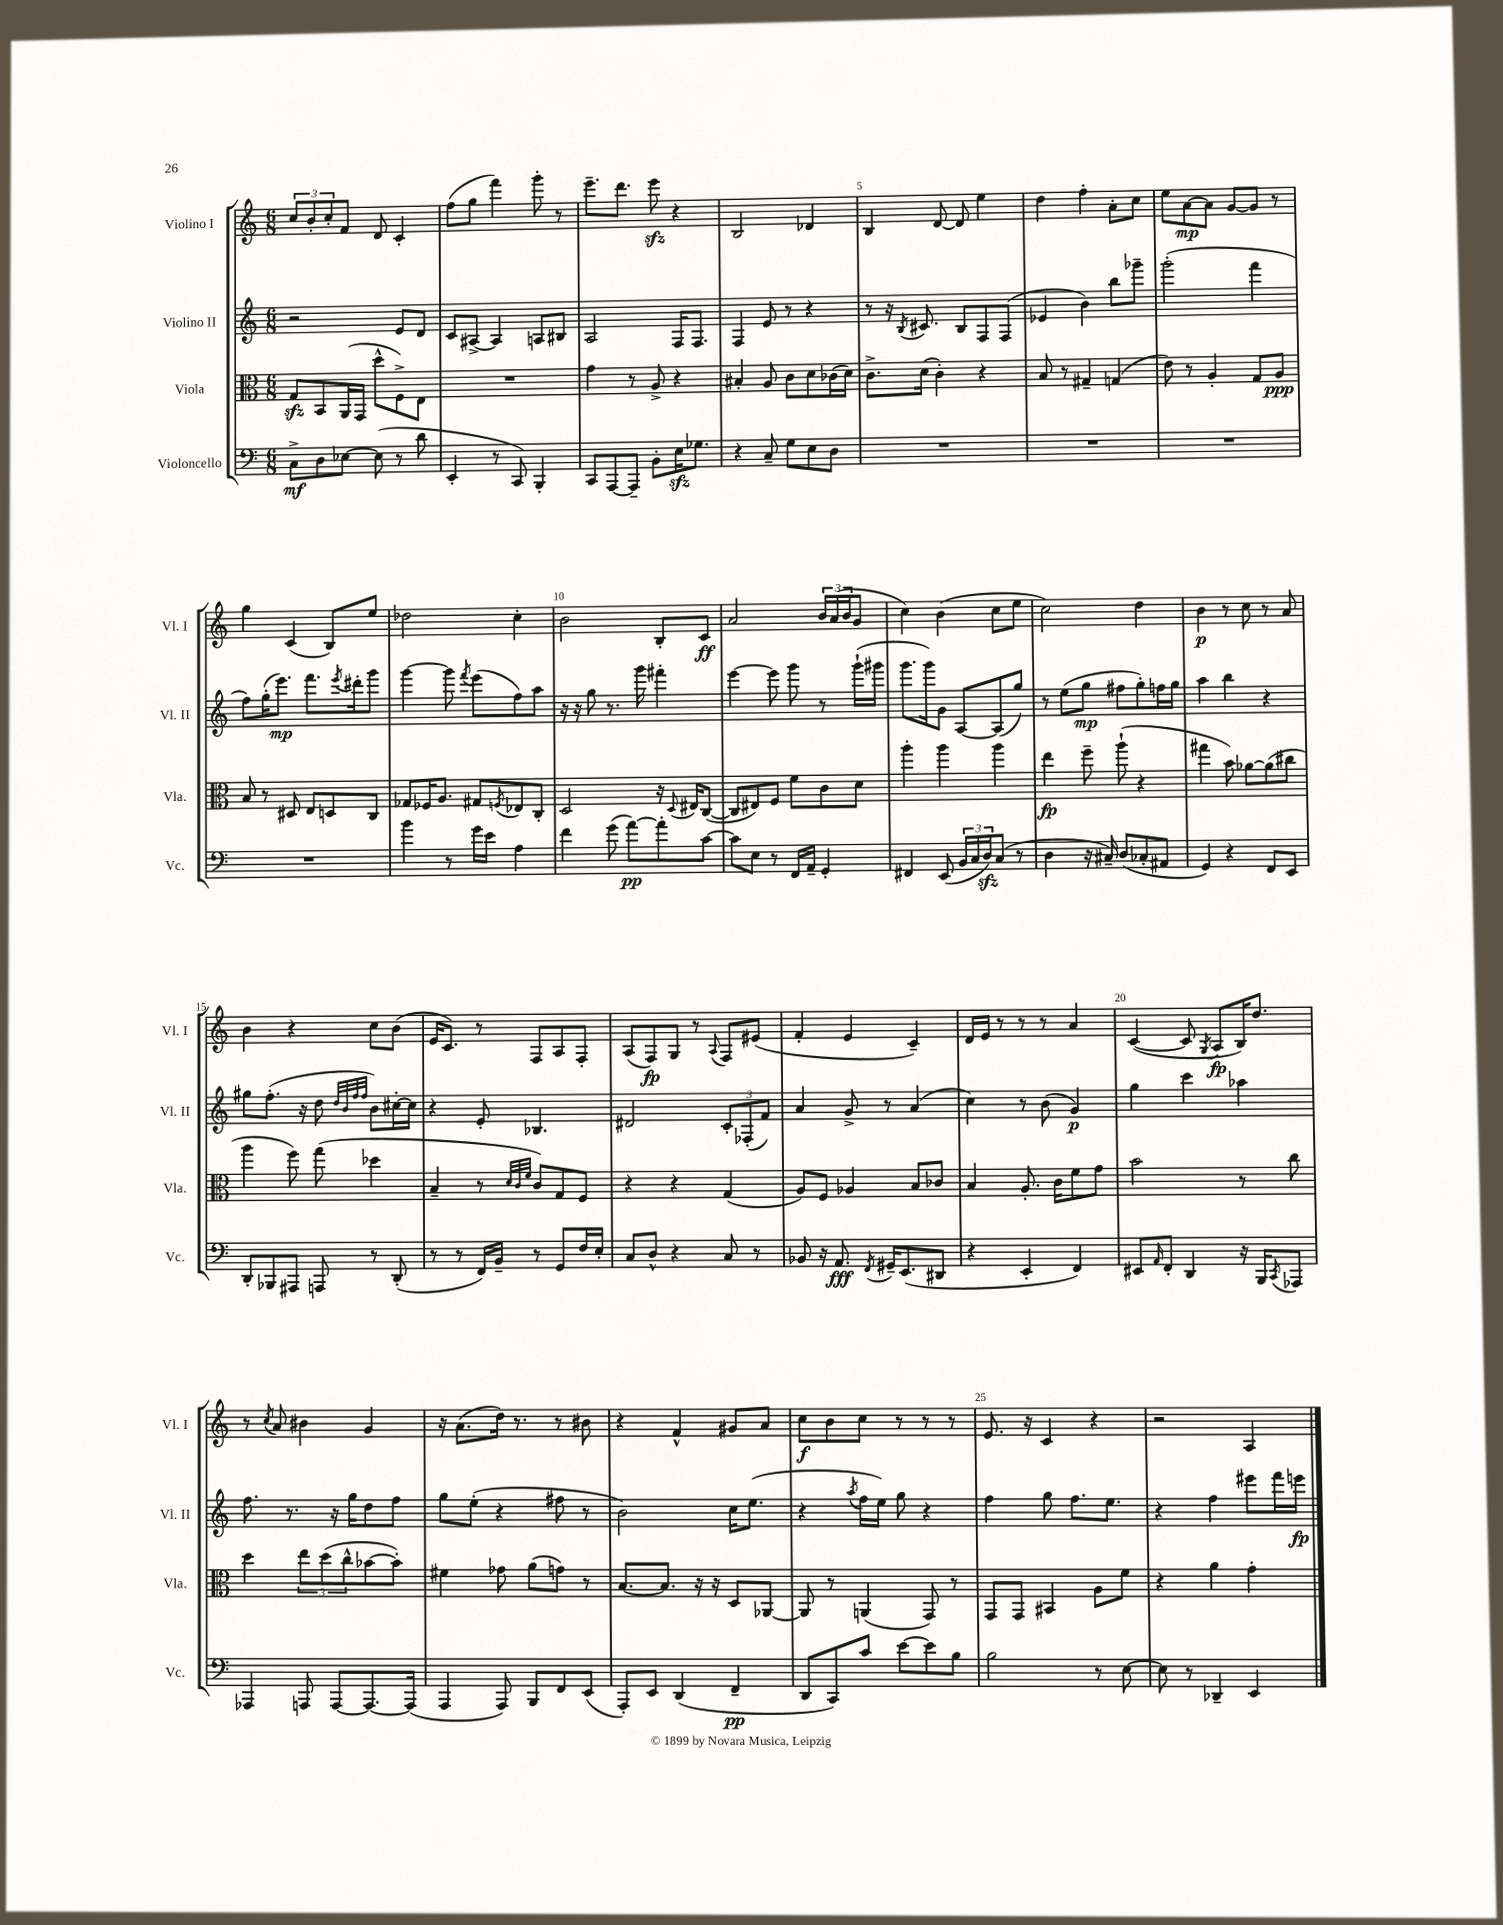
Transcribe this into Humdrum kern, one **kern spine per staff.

**kern	**dynam	**kern	**dynam	**kern	**dynam	**kern	**dynam
*part4	*part4	*part3	*part3	*part2	*part2	*part1	*part1
*staff4	*staff4	*staff3	*staff3	*staff2	*staff2	*staff1	*staff1
*I"Violoncello	*	*I"Viola	*	*I"Violino II	*	*I"Violino I	*
*I'Vc.	*	*I'Vla.	*	*I'Vl. II	*	*I'Vl. I	*
*clefF4	*	*clefC3	*	*clefG2	*	*clefG2	*
*k[]	*	*k[]	*	*k[]	*	*k[]	*
*M6/8	*	*M6/8	*	*M6/8	*	*M6/8	*
=1	=1	=1	=1	=1	=1	=1	=1
8C^\L	mf	8Gzz/L	.	2r	.	12cc/L	.
.	.	.	.	.	.	12b'/	.
8D\	.	8BB/	.	.	.	.	.
.	.	.	.	.	.	12cc'/	.
[8E-X\J	.	(16AA/L	.	.	.	8f/J	.
.	.	16GG/JJ	.	.	.	.	.
(8E-\]	.	8dd^^\L	.	.	.	8d/	.
8r	.	8F^\)	.	8e/L	.	4c'/	.
8d\	.	8E\J	.	8d/J	.	.	.
=2	=2	=2	=2	=2	=2	=2	=2
4EE'/	.	2.r	.	8c/L	.	(8ff\L	.
.	.	.	.	[8A#X^/J	.	8gg\J	.
8r	.	.	.	4A#/]	.	4fff\)	.
8CC/)	.	.	.	.	.	.	.
4BBB'/	.	.	.	8An/L	.	8ggg'\	.
.	.	.	.	8B#X/J	.	8r	.
=3	=3	=3	=3	=3	=3	=3	=3
8CC/L	.	4g\	.	2A/	.	8.eee~\L	.
[8AAA/	.	.	.	.	.	.	.
.	.	.	.	.	.	8.ddd\J	.
8AAA~/J]	.	8r	.	.	.	.	.
8BB'\L	.	8A^/	.	.	.	8eeezz\	.
16Ezz\K	.	4r	.	16F/KL	.	4r	.
8.G-X\J	.	.	.	8.F/J	.	.	.
=4	=4	=4	=4	=4	=4	=4	=4
4r	.	4B#X'/	.	4F/	.	2B/	.
8C~/	.	8A/	.	8e/	.	.	.
8G\L	.	8c\L	.	8r	.	.	.
8E\	.	8d\	.	4r	.	4d-X/	.
8D\J	.	(16c-X\L	.	.	.	.	.
.	.	16d\JJ)	.	.	.	.	.
=5	=5	=5	=5	=5	=5	=5	=5
2.r	.	8.c^\L	.	8r	.	4B/	.
.	.	.	.	16r	.	.	.
.	.	.	.	8qB/	.	.	.
.	.	(16d\Jk	.	8.c#X/	.	.	.
.	.	4c'\)	.	.	.	[8d/	.
.	.	.	.	8B/L	.	8d/]	.
.	.	4r	.	8F/	.	4ee\	.
.	.	.	.	(8F/J	.	.	.
=6	=6	=6	=6	=6	=6	=6	=6
2.r	.	8B/	.	4e-X/	.	4dd\	.
.	.	8r	.	.	.	.	.
.	.	4G#X~/	.	4b\)	.	4ff'\	.
.	.	(4Gn/	.	8bb\L	.	8a'\L	.
.	.	.	.	8ggg-X~\J	.	8cc\J	.
=7	=7	=7	=7	=7	=7	=7	=7
2.r	.	8e\)	.	(2ggg'\	.	8ee\L	.
.	.	8r	.	.	.	[8a\	mp
.	.	4A'/	.	.	.	8a\J]	.
.	.	.	.	.	.	[8g/L	.
.	.	8G/L	.	4fff\	.	8g/J]	.
.	.	8A/J	ppp	.	.	8r	.
!!LO:LB:g=z
=8	=8	=8	=8	=8	=8	=8	=8
2.r	.	8B/	.	8ff\L)	.	4gg\	.
.	.	8r	.	(16gg'\K	.	.	.
.	.	.	.	8.eee\J)	mp	.	.
.	.	8D#X/	.	.	.	(4c/	.
.	.	8E/L	.	8.fff\L	.	.	.
.	.	8Dn/	.	.	.	8B/L)	.
.	.	.	.	8qeee/	.	.	.
.	.	.	.	16ddd#X'\k	.	.	.
.	.	8C/J	.	8ggg\J	.	8ee/J	.
=9	=9	=9	=9	=9	=9	=9	=9
4b\	.	8G-X/L	.	[4ggg\	.	2dd-X\	.
.	.	16F-X/K	.	.	.	.	.
.	.	8.A/J	.	.	.	.	.
8r	.	.	.	8ggg\]	.	.	.
.	.	.	.	8qfff/	.	.	.
16g\LL	.	8G#X/L	.	(8eee\L	.	.	.
16e\JJ	.	.	.	.	.	.	.
.	.	8qFn/	.	.	.	.	.
4A\	.	8E-X/	.	8ff\)	.	4cc'\	.
.	.	8C'/J	.	8aa\J	.	.	.
=10	=10	=10	=10	=10	=10	=10	=10
4f\	.	2D/	.	16r	.	2b\	.
.	.	.	.	16r	.	.	.
.	.	.	.	8gg\	.	.	.
(8g\	.	.	.	8.r	.	.	.
[8a\L)	pp	.	.	.	.	.	.
.	.	.	.	16ggg\	.	.	.
8a'\]	.	16r	.	4fff#X'\	.	8B'/L	.
.	.	8qqD/	.	.	.	.	.
.	.	16E#X/KL	.	.	.	.	.
[8c\J	.	([8C/J	.	.	.	8c/J	ff
=11	=11	=11	=11	=11	=11	=11	=11
8c\L]	.	8C/L]	.	[4eee\	.	2a/	.
8E\J	.	8E#X/)	.	.	.	.	.
8r	.	8F/J	.	8eee\]	.	.	.
16FF/LL	.	8f\L	.	8ggg\	.	.	.
16AA~/JJ	.	.	.	.	.	.	.
4GG'/	.	8c\	.	8r	.	24b/LL	.
.	.	.	.	.	.	(24a/	.
.	.	.	.	.	.	24b/J	.
.	.	8d\J	.	(16ggg`\LL	.	8g/J	.
.	.	.	.	16ggg#X\JJ	.	.	.
=12	=12	=12	=12	=12	=12	=12	=12
4FF#X/	.	4aa'\	.	8.ggg\L	.	4cc\)	.
.	.	.	.	16ggg\k)	.	.	.
(8EE/	.	4aa\	.	8g\J	.	(4b\	.
24BB/LL	.	.	.	[8A/L	.	.	.
24C/	.	.	.	.	.	.	.
24Dzz/J)	.	.	.	.	.	.	.
(8C/J	.	4aa\	.	(8A/]	.	8cc\L	.
8r	.	.	.	8gg/J)	.	8ee\J	.
=13	=13	=13	=13	=13	=13	=13	=13
4D\	.	4ee\	fp	8r	.	2cc\)	.
.	.	.	.	(8ee\L	.	.	.
16r	.	8ff~\	.	8gg\J	mp	.	.
16C#X~/)	.	.	.	.	.	.	.
(8D/L	.	(8aa`\	.	8ff#X\L	.	.	.
8C-X'/	.	4r	.	8gg'\)	.	4dd\	.
8AA#X/J	.	.	.	16ffn\L	.	.	.
.	.	.	.	16gg\JJ	.	.	.
=14	=14	=14	=14	=14	=14	=14	=14
4GG/)	.	4gg#X\	.	4aa\	.	4b\	p
4r	.	8b\)	.	4bb\	.	8r	.
.	.	[8a-X\L	.	.	.	8cc\	.
8FF/L	.	(8a-\]	.	4r	.	8r	.
8EE/J	.	8cc#X\J	.	.	.	8a/	.
!!LO:LB:g=z
=15	=15	=15	=15	=15	=15	=15	=15
8DD'/L	.	4aa\	.	8gg#X\L	.	4b\	.
8BBB-X/	.	.	.	(8.ff'\J	.	.	.
8AAA#X/J	.	8ff\)	.	.	.	4r	.
.	.	.	.	16r	.	.	.
8AAAn/	.	(8gg\	.	8dd\	.	.	.
.	.	.	.	32qqdd/LLL	.	.	.
.	.	.	.	32qqb/	.	.	.
.	.	.	.	32qqff/	.	.	.
.	.	.	.	32qqff/JJJ	.	.	.
8r	.	4dd-X\	.	8b\L)	.	8cc\L	.
(8DD'/	.	.	.	[16cc#X'\L	.	(8b\J	.
.	.	.	.	16cc#\JJ]	.	.	.
=16	=16	=16	=16	=16	=16	=16	=16
8r	.	4B~/	.	4r	.	16e/KL	.
.	.	.	.	.	.	8.c/J)	.
8r	.	.	.	.	.	.	.
16FF/LL)	.	8r	.	8e'/	.	8r	.
16BB~/JJ	.	.	.	.	.	.	.
.	.	32qqd/LLL	.	.	.	.	.
.	.	32qqc/	.	.	.	.	.
.	.	32qqf/JJJ	.	.	.	.	.
8r	.	8c/L)	.	4.B-X/	.	8F/L	.
8GG/L	.	8G/	.	.	.	8A/	.
16F/L	.	8F/J	.	.	.	8F'/J	.
16E'/JJ	.	.	.	.	.	.	.
=17	=17	=17	=17	=17	=17	=17	=17
8C/L	.	4r	.	2d#X/	.	(8A/L	.
8D^^/J	.	.	.	.	.	8F/)	fp
4r	.	4r	.	.	.	8G/J	.
.	.	.	.	.	.	8r	.
.	.	.	.	.	.	8qqA/	.
8C/	.	(4G/	.	12c'/L	.	8F/L	.
.	.	.	.	(12F-X'/	.	.	.
8r	.	.	.	.	.	(8e#X/J	.
.	.	.	.	12f/J)	.	.	.
=18	=18	=18	=18	=18	=18	=18	=18
8BB-X/	.	8A/L)	.	4a/	.	4f'/	.
16r	.	8F/J	.	.	.	.	.
8.AA/	fff	.	.	.	.	.	.
.	.	4A-X/	.	8g^/	.	4e/	.
8qFF/	.	.	.	.	.	.	.
16GG#X~/KL	.	.	.	8r	.	.	.
(8.EE/	.	.	.	.	.	.	.
.	.	8B/L	.	(4a/	.	4c~/)	.
8DD#X/J	.	8c-X/J	.	.	.	.	.
=19	=19	=19	=19	=19	=19	=19	=19
4r	.	4B/	.	4cc\)	.	16d/LL	.
.	.	.	.	.	.	16e/JJ	.
.	.	.	.	.	.	8r	.
4EE'/	.	8.A'/	.	8r	.	8r	.
.	.	.	.	(8b\	.	8r	.
.	.	16c\KL	.	.	.	.	.
4FF/)	.	8f\	.	4g/)	p	4a/	.
.	.	8g\J	.	.	.	.	.
=20	=20	=20	=20	=20	=20	=20	=20
8EE#X/L	.	2b\	.	4gg\	.	([4c/	.
16qqAA/	.	.	.	.	.	.	.
8FF'/J	.	.	.	.	.	.	.
4DD/	.	.	.	4ccc\	.	8c/]	.
.	.	.	.	.	.	8qG/	.
.	.	.	.	.	.	8A/L	fp
16r	.	8r	.	4aa-X\	.	16B/K)	.
16BBB/KL	.	.	.	.	.	8.dd/J	.
8qCC/	.	.	.	.	.	.	.
8AAA-X/J	.	8cc\	.	.	.	.	.
!!LO:LB:g=z
=21	=21	=21	=21	=21	=21	=21	=21
4AAA-X/	.	4dd\	.	8.ff\	.	8r	.
.	.	.	.	.	.	8qcc/	.
.	.	.	.	.	.	8a/	.
.	.	.	.	8.r	.	.	.
8AAAn/	.	12ee\L	.	.	.	4b#X\	.
.	.	(12dd\	.	.	.	.	.
[8AAA/L	.	.	.	16r	.	.	.
.	.	12cc^^\	.	.	.	.	.
.	.	.	.	16gg\KL	.	.	.
8.AAA/_	.	[8b-X\	.	8dd\	.	4g/	.
.	.	8b-'\J])	.	8ff\J	.	.	.
(16AAA/Jk]	.	.	.	.	.	.	.
=22	=22	=22	=22	=22	=22	=22	=22
4AAA/	.	4f#X\	.	8gg\L	.	16r	.
.	.	.	.	.	.	(8.a\L	.
.	.	.	.	(8ee'\J	.	.	.
8AAA/)	.	8g-X\	.	4r	.	16dd\Jk)	.
.	.	.	.	.	.	8.r	.
8BBB/L	.	(8a\L	.	.	.	.	.
8FF/	.	8gn\J)	.	8ff#X\	.	8r	.
(8EE/J	.	8r	.	8r	.	8b#X\	.
=23	=23	=23	=23	=23	=23	=23	=23
8AAA'/L)	.	[8.B/L	.	2b\)	.	4r	.
8EE/J	.	.	.	.	.	.	.
.	.	8.B/J]	.	.	.	.	.
(4DD/	.	.	.	.	.	4f^^/	.
.	.	16r	.	.	.	.	.
.	.	16r	.	.	.	.	.
4FF~/	pp	8D/L	.	16cc\KL	.	8g#X/L	.
.	.	.	.	(8.ee\J	.	.	.
.	.	[8AA-X/J	.	.	.	8a/J	.
=24	=24	=24	=24	=24	=24	=24	=24
8DD/L	.	8AA-/]	.	4r	.	8cc\L	f
8CC/)	.	8r	.	.	.	8b\	.
.	.	.	.	8qaa/	.	.	.
8c/J	.	(4AAn/	.	16ff\LL	.	8cc\J	.
.	.	.	.	16ee\JJ)	.	.	.
[8e\L	.	.	.	8gg\	.	8r	.
8e\]	.	8GG/)	.	4r	.	8r	.
8B\J	.	8r	.	.	.	8r	.
=25	=25	=25	=25	=25	=25	=25	=25
2B\	.	8GG/L	.	4ff\	.	8.e/	.
.	.	8GG/J	.	.	.	.	.
.	.	.	.	.	.	16r	.
.	.	4BB#X/	.	8gg\	.	4c/	.
.	.	.	.	8.ff\L	.	.	.
8r	.	8A\L	.	.	.	4r	.
.	.	.	.	8.ee\J	.	.	.
[8E\	.	8f\J	.	.	.	.	.
=26	=26	=26	=26	=26	=26	=26	=26
8E\]	.	4r	.	4r	.	2r	.
8r	.	.	.	.	.	.	.
4DD-X~/	.	4a\	.	4ff\	.	.	.
4EE/	.	4g'\	.	8eee#X\L	.	4A/	.
.	.	.	.	16fff\L	.	.	.
.	.	.	.	16eeen\JJ	fp	.	.
==	==	==	==	==	==	==	==
*-	*-	*-	*-	*-	*-	*-	*-
